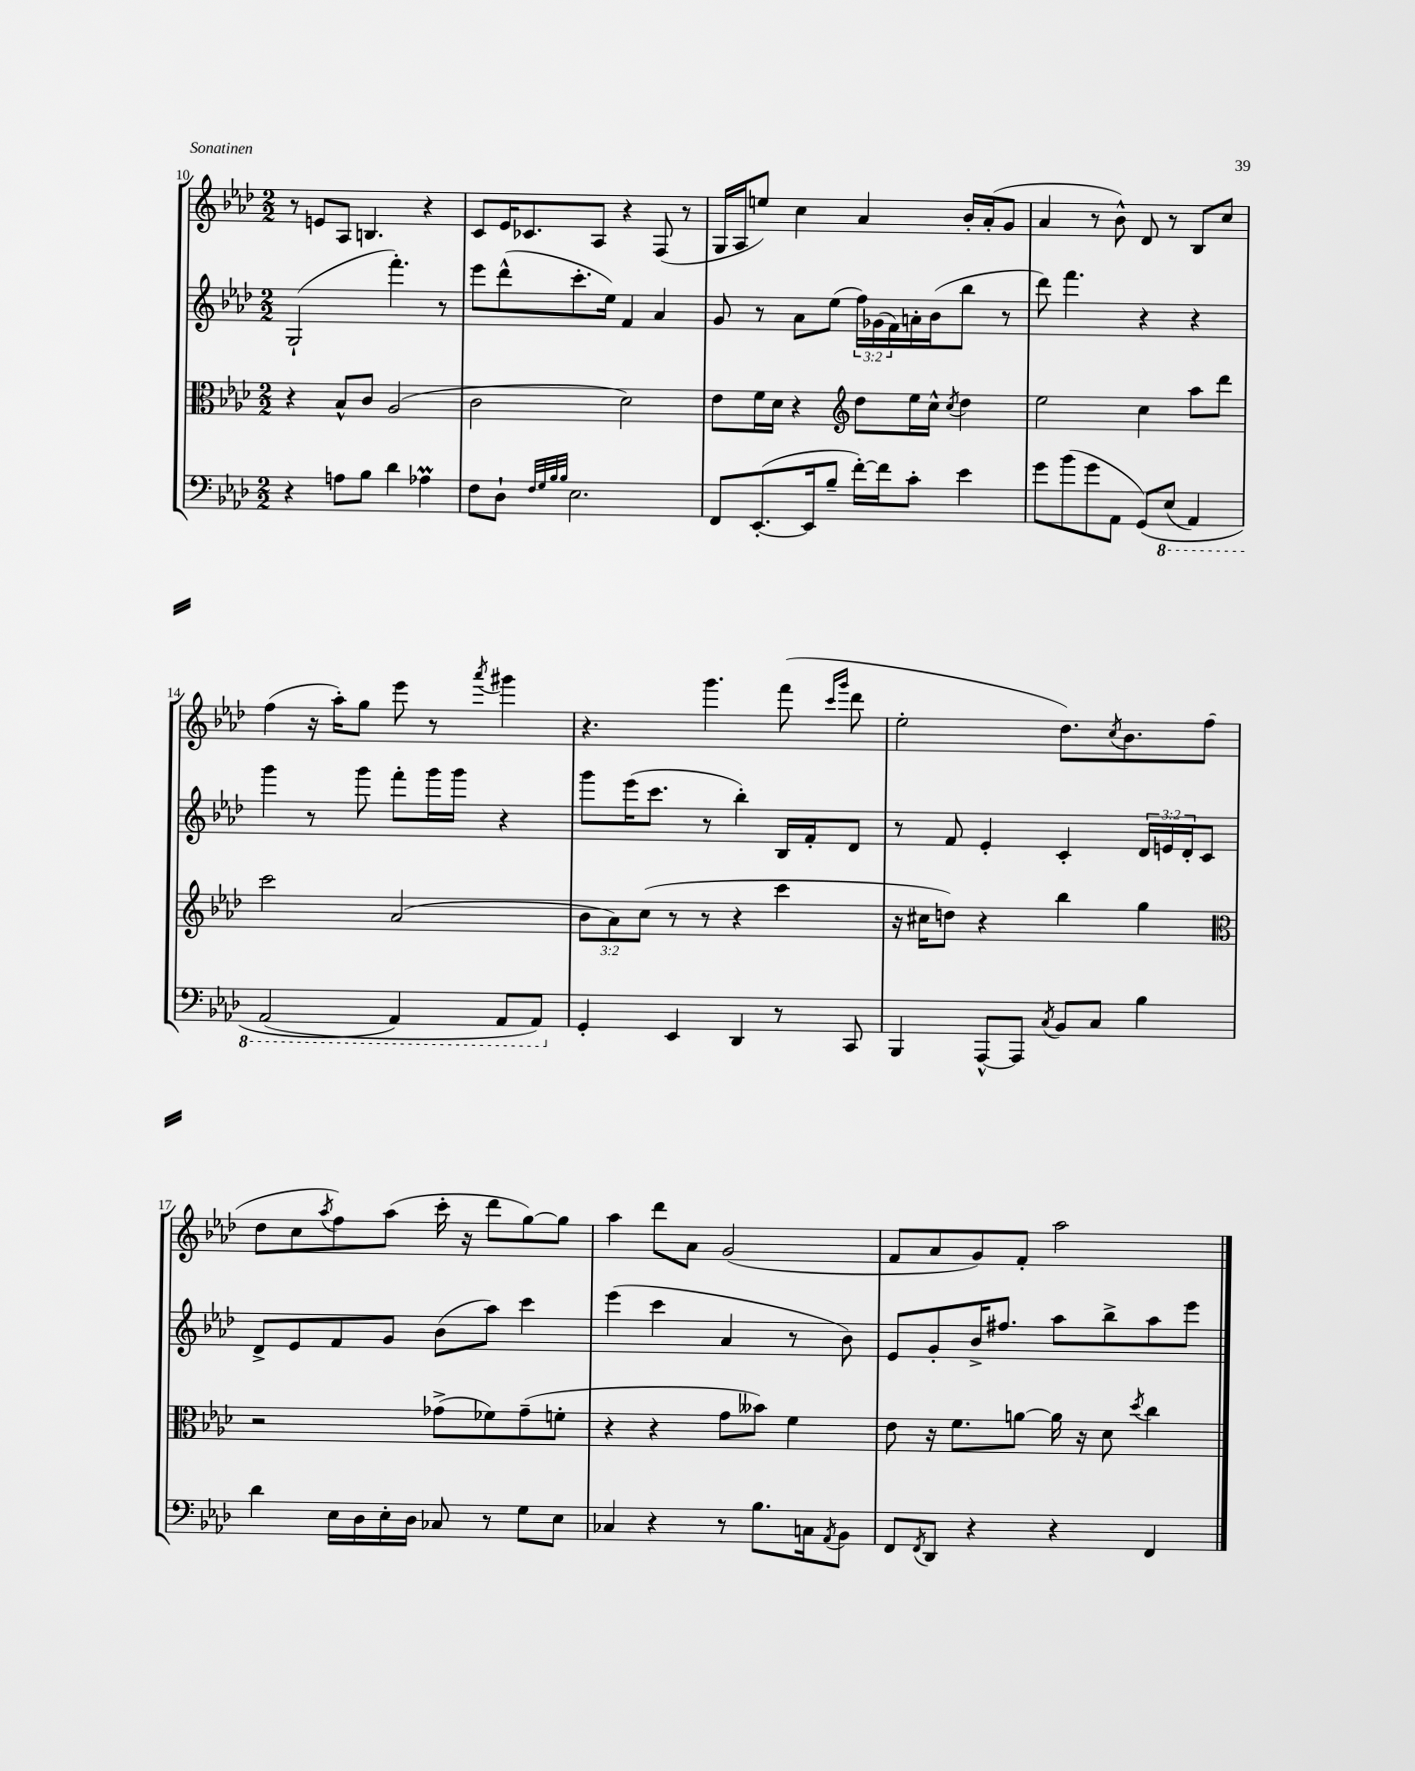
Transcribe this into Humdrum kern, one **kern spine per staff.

**kern	**kern	**kern	**kern
*part4	*part3	*part2	*part1
*staff4	*staff3	*staff2	*staff1
*clefF4	*clefC3	*clefG2	*clefG2
*k[b-e-a-d-]	*k[b-e-a-d-]	*k[b-e-a-d-]	*k[b-e-a-d-]
*M2/2	*M2/2	*M2/2	*M2/2
=10	=10	=10	=10
4r	4r	(2G`/	8r
.	.	.	8en/L
8An\L	8B-^^/L	.	8A-/J
8B-\J	8c/J	.	4.Bn/
4d-\	(2A-/	4.fff'\)	.
4A-XM\	.	.	4r
.	.	8r	.
=11	=11	=11	=11
8F\L	2c\	8eee-\L	8c/L
8D-`\J	.	(8ddd-^^\	16e-/K
.	.	.	8.c-X/
32qqF/LLL	.	.	.
32qqG/	.	.	.
32qqB-/	.	.	.
32qqB-/JJJ	.	.	.
2.E-\	.	8.ccc'\	.
.	.	.	8A-/J
.	.	16ee-\Jk)	.
.	2d-\)	4f/	4r
.	.	4a-/	(8F/
.	.	.	8r
=12	=12	=12	=12
8FF/L	8e-\L	8g/	16G/LL
.	.	.	16A-/J
([8.EE-'/	16f\L	8r	8een/J)
.	16d-\JJ	.	.
.	4r	8a-\L	4cc\
16EE-/k]	.	.	.
8B-~/J	.	(8ee-\J	.
*	*clefG2	*	*
[16f'\LL)	8dd-\L	24ff\LL)	4a-/
.	.	(24g-X\	.
16f\J]	.	.	.
.	.	24f\)	.
8c'\J	16ee-\L	16an'\	.
.	16cc^^\JJ	(16b-\J	.
.	8qcc/	.	.
4e-\	4dd-\	8bb-\J	16b-'/LL
.	.	.	(16a-'/J
.	.	8r	8g/J
=13	=13	=13	=13
8g\L	2ee-\	8ddd-\)	4a-/
(8b-\	.	4.fff\	.
8g\	.	.	8r
8AA-\J	.	.	8b-^^\)
(8GG/L)	4cc\	4r	8d-/
*8ba	*	*	*
(8EE-/J	.	.	8r
4AAA-/)	8aa-\L	4r	8B-/L
.	8ddd-\J	.	8cc/J
!!LO:LB:g=z
=14	=14	=14	=14
(2AAA-/	2ccc\	4ggg\	(4ff\
.	.	8r	16r
.	.	.	16aa-'\KL)
.	.	8ggg\	8gg\J
4AAA-/)	(2a-/	8fff'\L	8eee-\
.	.	16ggg\L	8r
.	.	16ggg\JJ	.
.	.	.	8qaaa-/
8AAA-/L	.	4r	4ggg#X\
8AAA-/J)	.	.	.
=15	=15	=15	=15
*X8ba	*	*	*
4GG'/	12b-\L	8ggg\L	4.r
.	12a-\)	.	.
.	.	(16eee-\K	.
.	(12cc\J	.	.
.	.	8.ccc\J	.
4EE-/	8r	.	.
.	8r	8r	4.ggg\
4DD-/	4r	4bb-'\)	.
8r	4ccc\	16B-/LL	(8fff\
.	.	16f'/J	.
.	.	.	16qqccc/LL
.	.	.	16qqggg/JJ
8CC/	.	8d-/J	8ddd-\
=16	=16	=16	=16
4BBB-/	16r	8r	2ee-'\
.	16cc#X\KL	.	.
.	8ddn\J)	8f/	.
[8AAA-^^/L	4r	4e-'/	.
8AAA-/J]	.	.	.
8qC/	.	.	.
8BB-/L	4bb-\	4c'/	8.dd-\L)
8C/J	.	.	.
.	.	.	8qcc/
.	.	.	8.b-\
4B-\	4gg\	24d-/LL	.
.	.	24en/	.
.	.	24d-'/J	.
.	.	8c/J	(8ff\J
!!LO:LB:g=z
=17	=17	=17	=17
*	*clefC3	*	*
4d-\	2r	8d-^/L	8dd-\L
.	.	8e-/	8cc\
.	.	.	8qaa-/
16E-\LL	.	8f/	8ff\)
16D-\	.	.	.
16E-'\	.	8g/J	(8aa-\J
16D-\JJ	.	.	.
8C-X/	(8g-X^\L	(8b-\L	16ccc'\
.	.	.	16r
8r	8f-X\)	8aa-\J)	8ddd-\L
8G\L	(8g-~\	4ccc\	[8gg\)
8E-\J	8fn'\J	.	8gg\J]
=18	=18	=18	=18
4C-X/	4r	(4eee-\	4aa-\
4r	4r	4ccc\	8ddd-\L
.	.	.	8a-\J
8r	8g\L	4a-/	(2g/
8.B-\L	8b--X\J)	.	.
.	4f\	8r	.
16Cn\k	.	.	.
8qAA-/	.	.	.
8BB-\J	.	8b-\)	.
=19	=19	=19	=19
8FF/L	8e-\	8e-/L	8f/L
8qFF/	.	.	.
8DD-/J	16r	8g'/	8a-/
.	8.f\L	.	.
4r	.	16b-^/K	8g/)
.	.	8.ff#X/J	.
.	[8an\J	.	8f'/J
4r	16a\]	8aa-\L	2aa-\
.	16r	.	.
.	8d-\	8bb-^\	.
.	8qdd-/	.	.
4FF/	4cc\	8aa-\	.
.	.	8eee-\J	.
==	==	==	==
*-	*-	*-	*-
